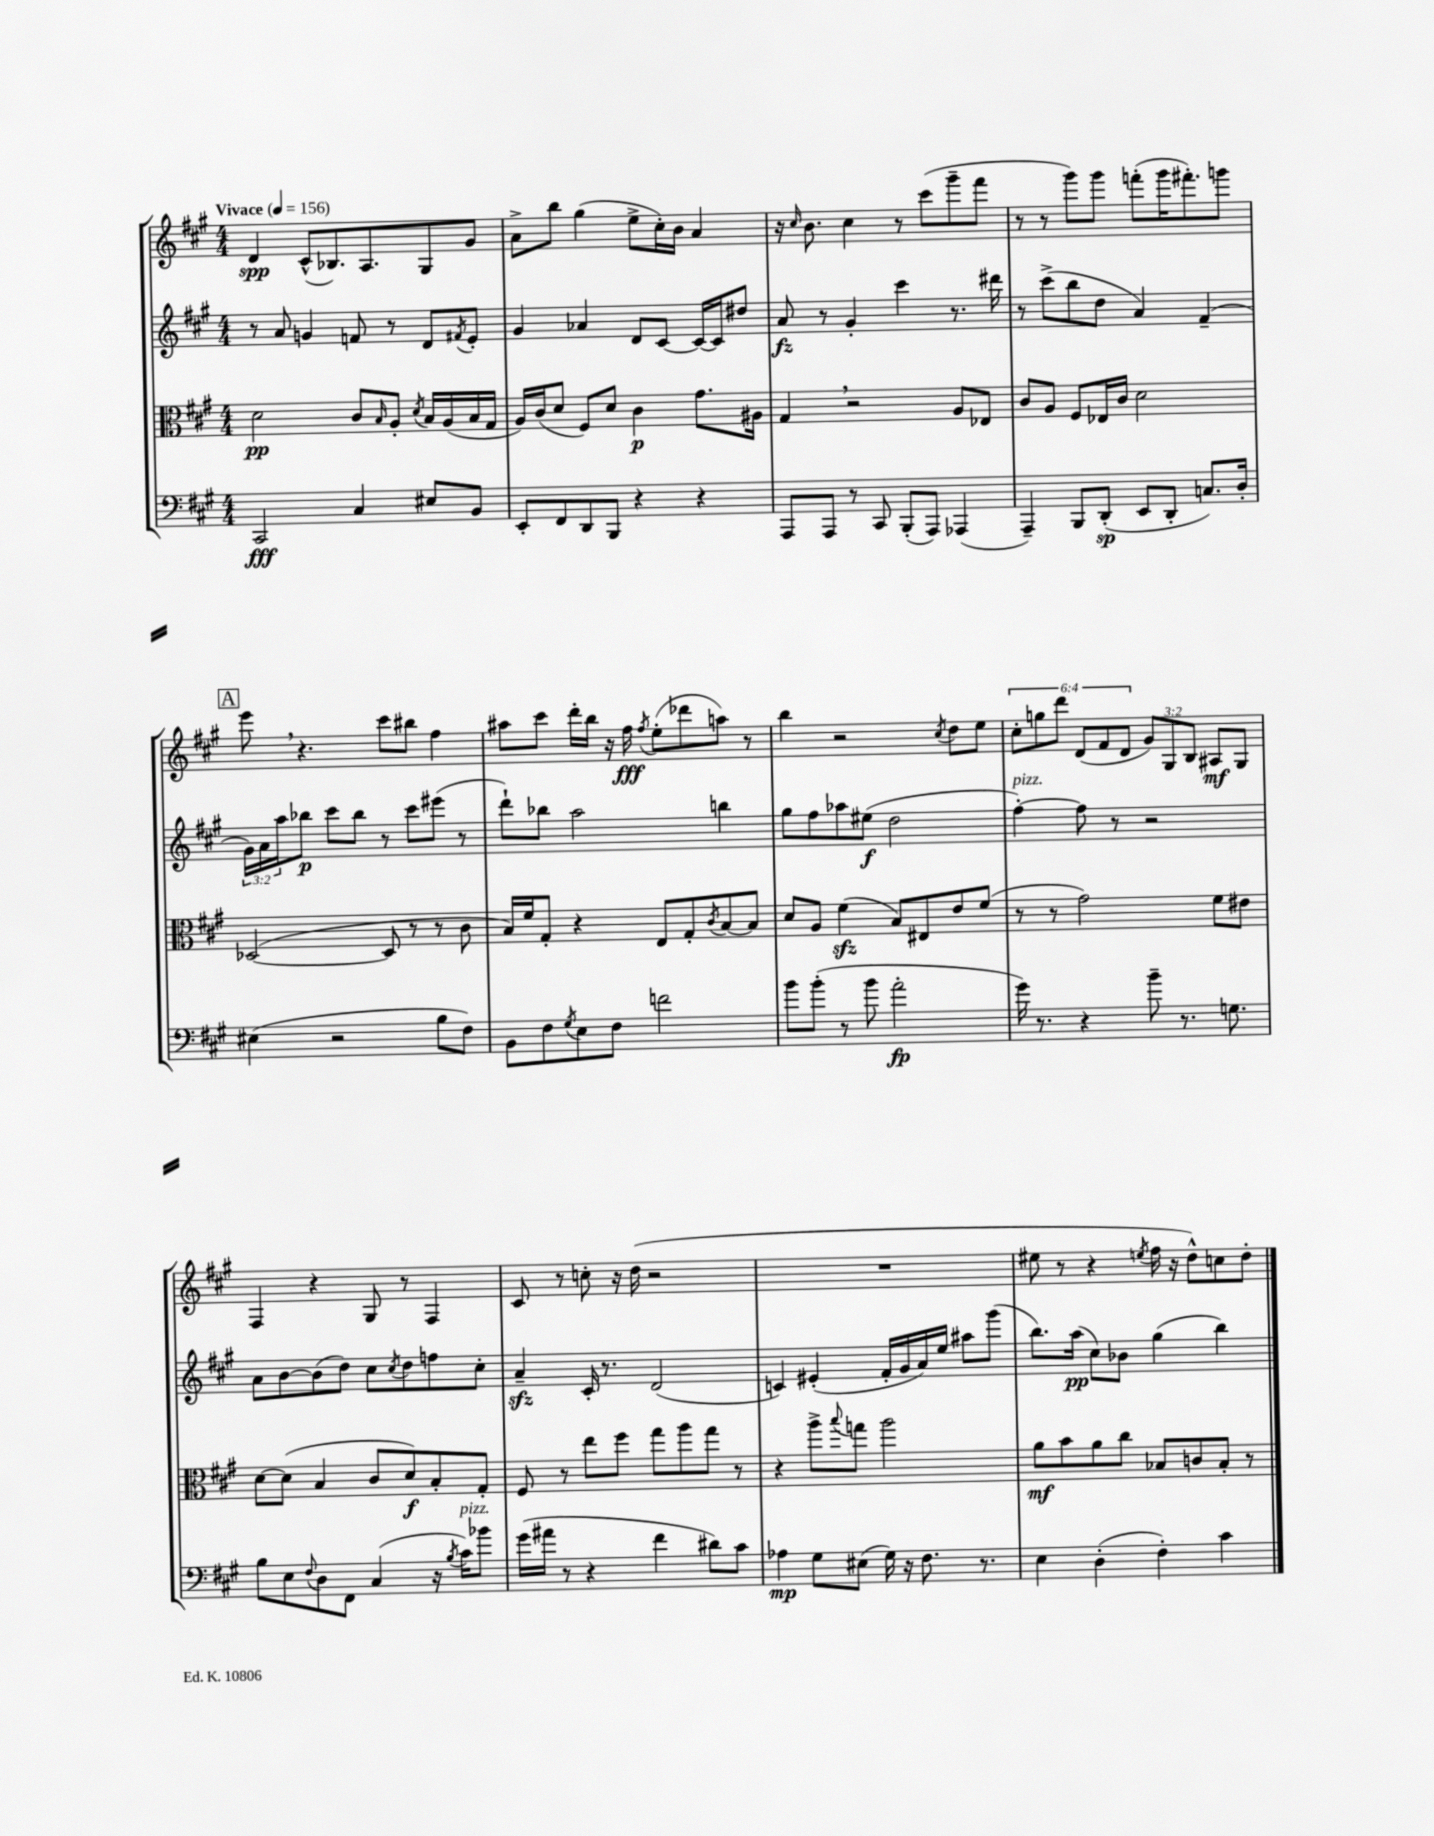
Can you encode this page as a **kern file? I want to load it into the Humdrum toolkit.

**kern	**kern	**kern	**kern
*staff4	*staff3	*staff2	*staff1
*clefF4	*clefC3	*clefG2	*clefG2
*k[f#c#g#]	*k[f#c#g#]	*k[f#c#g#]	*k[f#c#g#]
*M4/4	*M4/4	*M4/4	*M4/4
*MM156	*MM156	*MM156	*MM156
2CC#	2d	8r	4d
.	.	8a	.
.	.	4g	(8c#^^
.	.	.	8.B-)
4C#	8c#	8f	.
.	.	.	8.A
.	16qqB	.	.
.	8A'	8r	.
.	8qd	.	.
8E#	16B	8d	8G#
.	(16A	.	.
.	.	8qf#	.
8BB	16B	8e'	8g#
.	16G#	.	.
=	=	=	=
8EE'	16A)	4g#	8a^
.	(16c#	.	.
8FF#	8d	.	8bb
8DD	8F#)	4a-	(4gg#
8BBB	8d	.	.
4r	4c#	8d	8ee^
.	.	[8c#	16cc#')
.	.	.	16b
4r	8.g#	16c#_	4a
.	.	16c#]	.
.	.	8dd#	.
.	16A#	.	.
=	=	=	=
8AAA	4G#	8a	16r
.	.	.	16qqcc#
.	.	.	8.b
8AAA	.	8r	.
8r	2r	4g#'	4cc#
8CC#	.	.	.
(8BBB'	.	4ccc#	8r
8AAA)	.	.	(8ccc#
(4AAA-	8A	8.r	8ggg#~
.	8E-	.	8fff#
.	.	16ddd#	.
=	=	=	=
4AAA~)	8c#	8r	8r
.	8A	(8ccc#^	8r
8BBB	8F#	8bb	8ggg#)
(8DD'	16E-	8dd	8ggg#
.	16c#	.	.
8EE	2d	4a)	(8fff'
8DD'	.	.	16ggg#
.	.	.	8.fff#')
8.C)	.	(4f#~	.
.	.	.	8ggg
16D'	.	.	.
=	=	=	=
(4E#	([2D-	24g#)	8eee
.	.	24a	.
.	.	24aa	.
.	.	8bb-	4.r
2r	.	8ccc#	.
.	.	8bb-	.
.	8D-]	8r	8ccc#
.	8r	8ccc#	8bb#
8B	8r	(8eee#	4ff#
8F#)	8c#	8r	.
=	=	=	=
8BB	16B)	8ddd`)	8aa#
.	16f#	.	.
8F#	8G#'	8bb-	8ccc#
8qG#	.	.	.
8E	4r	2aa	16ddd'
.	.	.	16bb
8F#	.	.	16r
.	.	.	16ff#
.	.	.	8qff#
2f	8E	.	(8ee'
.	8G#'	.	8ddd-
.	8qc#	.	.
.	[8B	4bb	8aa)
.	8B]	.	8r
=	=	=	=
8b	8d	8gg#	4bb
(8b'	8A	8ff#	.
8r	(4f#	8aa-	2r
8b	.	(8ee#	.
2a'	8B)	2dd	.
.	8E#	.	.
.	.	.	8qcc#
.	8e	.	8dd
.	(8f#	.	8ee
=	=	=	=
16g#)	8r	[4ff#')	12cc#'
8.r	.	.	.
.	.	.	12gg
.	8r	.	.
.	.	.	12ddd
4r	2g#)	8ff#]	(12d
.	.	.	12f#
.	.	8r	.
.	.	.	12d
8b~	.	2r	12g#)
.	.	.	12G#
8.r	.	.	.
.	.	.	12B
.	8f#	.	8A#
8.G	.	.	.
.	8e#	.	8G#
=	=	=	=
8B	[8d	8a	4F#
8E	(8d]	[8b	.
8qqF#	.	.	.
8D	4B	(8b]	4r
8FF#	.	8dd)	.
(4C#	8c#	8cc#	8G#
.	.	8qcc#	.
.	8d)	8dd	8r
16r	8B'	8ff	4F#
8qB	.	.	.
16c#)	.	.	.
8b-	8G#'	8cc#'	.
=	=	=	=
(16g#	8F#	4a~	8c#
16a#	.	.	.
8r	8r	.	8r
4r	8ee	16c#'	8cc'
.	.	8.r	.
.	8ff#	.	16r
.	.	.	(16dd
4f#	8gg#	(2d	2r
.	8aa	.	.
8d#)	8gg#	.	.
8c#	8r	.	.
=	=	=	=
4A-	4r	4c)	1r
8G#	8aa^	(4e#'	.
.	8qqbb	.	.
(8E#	8gg	.	.
16G#)	2aa	16f#'	.
16r	.	16g#	.
8.F#	.	16a)	.
.	.	16ee	.
.	.	8aa#	.
8.r	.	.	.
.	.	(8ggg#	.
=	=	=	=
4E	8a	8.bb)	8ee#
.	8b	.	8r
.	.	(16aa	.
(4D'	8a	8cc#)	4r
.	8cc#	8b-	.
.	.	.	8qee
4F#')	8B-	(4gg#	16ff#
.	.	.	16r
.	8c	.	8dd^^)
4c#	8B-'	4bb)	8cc
.	8r	.	8dd'
==	==	==	==
*-	*-	*-	*-
